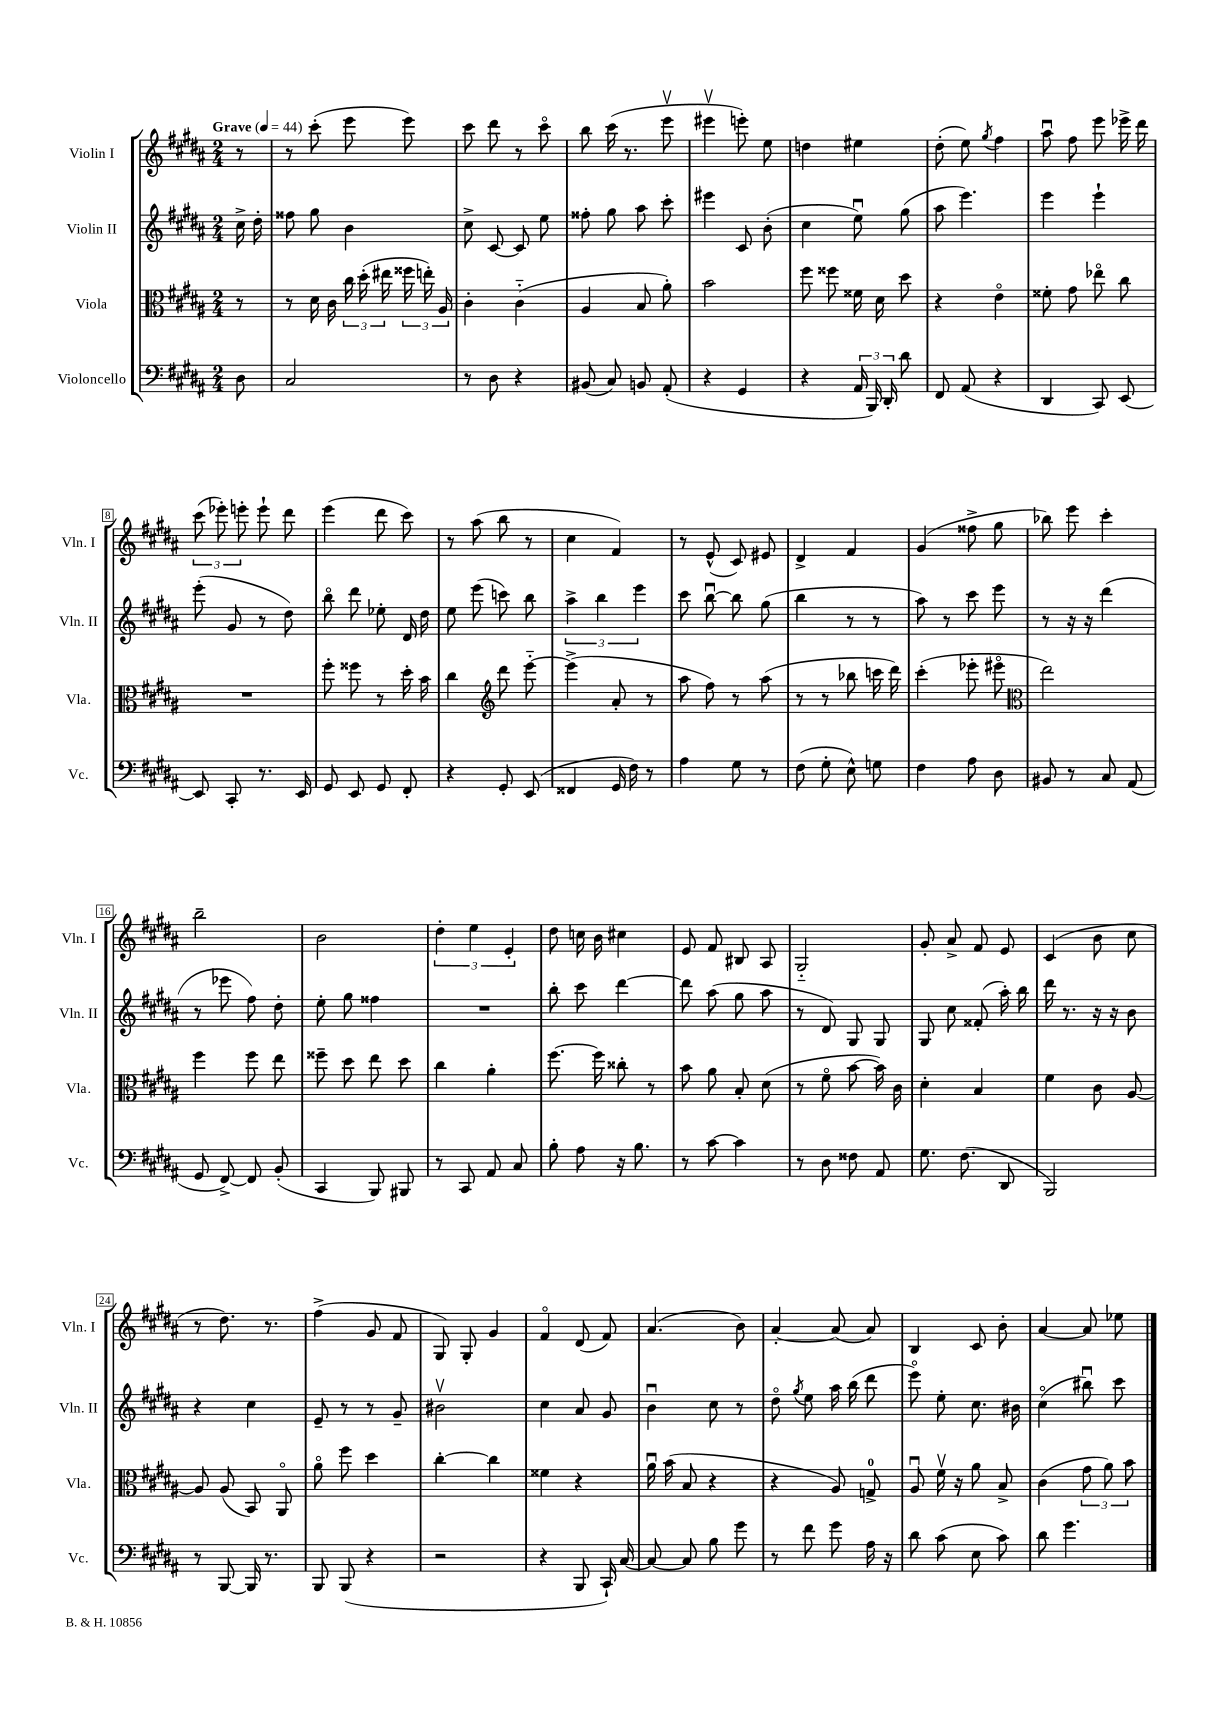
<<
\new StaffGroup <<
\new Staff = "s0" \with { instrumentName = "Violin I" shortInstrumentName = "Vln. I" } {
    \clef treble \key b \major \numericTimeSignature \time 2/4 \partial 8 \tempo "Grave" 4 = 44
    \autoBeamOff r8 |
    r8 cis'''8-.( e'''8 e'''8) |
    cis'''8 dis'''8 r8 cis'''8\flageolet |
    b''8 cis'''16( r8. e'''8\upbow |
    eis'''4\upbow e'''8-.) e''8 |
    d''4 eis''4 |
    dis''8-.( e''8) \acciaccatura { gis''8 } fis''4 |
    ais''8\downbow fis''8 e'''8 ees'''16-> dis'''16 |
    \tuplet 3/2 { cis'''8( ees'''8-.) e'''8-. } e'''8-! dis'''8 |
    e'''4( dis'''8 cis'''8) |
    r8 ais''8( b''8 r8 |
    cis''4 fis'4) |
    r8 e'8-^( cis'8) eis'8 |
    dis'4-> fis'4 |
    gis'4( fisis''8-> gis''8 |
    bes''8) e'''8 cis'''4-. |
    b''2-- |
    b'2 |
    \tuplet 3/2 { dis''4-. e''4 e'4-. } |
    dis''8 c''16 b'16 cis''4 |
    e'8 fis'8 bis8 ais8 |
    gis2-_ |
    gis'8-. ais'8-> fis'8 e'8 |
    cis'4( b'8 cis''8 |
    r8 dis''8.) r8. |
    fis''4->( gis'8 fis'8 |
    gis8) gis8-. gis'4 |
    fis'4\flageolet dis'8( fis'8) |
    ais'4.( b'8) |
    ais'4~-. ais'8( ais'8) |
    b4 cis'8 b'8-. |
    ais'4~ ais'8 ees''8 \bar "|." |
}
\new Staff = "s1" \with { instrumentName = "Violin II" shortInstrumentName = "Vln. II" } {
    \clef treble \key b \major \numericTimeSignature \time 2/4 \partial 8
    \autoBeamOff cis''16-> dis''16-. |
    fisis''8 gis''8 b'4 |
    cis''8-> cis'8~ cis'8 e''8 |
    fisis''8-. gis''8 ais''8 cis'''8-. |
    eis'''4 cis'8 b'8-.( |
    cis''4 e''8\downbow) gis''8( |
    ais''8 e'''4.) |
    e'''4 e'''4-! |
    e'''8-.( gis'8 r8 dis''8) |
    b''8\flageolet dis'''8 ees''8-. dis'16 dis''16 |
    e''8 e'''8( c'''8) b''8 |
    \tuplet 3/2 { ais''4-> b''4 e'''4 } |
    cis'''8 b''8~\downbow b''8 gis''8( |
    b''4 r8 r8 |
    ais''8) r8 cis'''8 e'''8 |
    r8 r16 r16 dis'''4( |
    r8 ees'''8 fis''8) dis''8-. |
    e''8-. gis''8 fisis''4 |
    R2 |
    b''8-. cis'''8 dis'''4~ |
    dis'''8 ais''8( gis''8 ais''8 |
    r8 dis'8) gis8 gis8 |
    gis8 cis''8 fisis'8-.( ais''16-.) b''16 |
    dis'''16 r8. r16 r16 b'8 |
    r4 cis''4 |
    e'8-- r8 r8 gis'8-- |
    bis'2\upbow |
    cis''4 ais'8 gis'8 |
    b'4\downbow cis''8 r8 |
    dis''8\flageolet \acciaccatura { gis''8 } e''8 ais''16 b''16( dis'''8 |
    e'''8\flageolet) e''8-. cis''8. bis'16 |
    cis''4\flageolet( bis''8\downbow) cis'''8 \bar "|." |
}
\new Staff = "s2" \with { instrumentName = "Viola" shortInstrumentName = "Vla." } {
    \clef alto \key b \major \numericTimeSignature \time 2/4 \partial 8
    \autoBeamOff r8 |
    r8 dis'16 cis'16 \tuplet 3/2 { cis''16 dis''16-.( eis''16 } \tuplet 3/2 { fisis''16 e''16-.) ais16 } |
    cis'4-. cis'4-_( |
    ais4 b8 ais'8-.) |
    b'2 |
    fis''8 fisis''8 fisis'16 dis'16 dis''8 |
    r4 e'4\flageolet |
    fisis'8-. gis'8 ees''8\flageolet cis''8 |
    R2 |
    fis''8-. fisis''8 r8 dis''16-. b'16 |
    cis''4 \clef treble dis'''8 e'''8~-_ |
    e'''4->( ais'8-. r8 |
    ais''8 fis''8) r8 ais''8( |
    r8 r8 bes''8 c'''16 dis'''16) |
    cis'''4-.( ees'''8-. eis'''8\flageolet |
    \clef alto e''2) |
    fis''4 fis''8 e''8 |
    fisis''8-- dis''8 e''8 dis''8 |
    cis''4 ais'4-. |
    fis''8.~ fis''16 cisis''8-. r8 |
    b'8 ais'8 b8-. dis'8( |
    r8 fis'8\flageolet b'8~ b'16) cis'16 |
    dis'4-. b4 |
    fis'4 cis'8 ais8~ |
    ais8 ais8( b,8) ais,8\flageolet |
    ais'8\flageolet fis''8 dis''4 |
    cis''4~-. cis''4 |
    fisis'4 r4 |
    ais'16\downbow b'16( b8 r4 |
    r4 ais8) g8-0-> |
    ais8\downbow fis'16\upbow r16 ais'8 b8-> |
    cis'4( \tuplet 3/2 { gis'8 ais'8) b'8 } \bar "|." |
}
\new Staff = "s3" \with { instrumentName = "Violoncello" shortInstrumentName = "Vc." } {
    \clef bass \key b \major \numericTimeSignature \time 2/4 \partial 8
    \autoBeamOff dis8 |
    cis2 |
    r8 dis8 r4 |
    bis,8( cis8) b,8 ais,8-.( |
    r4 gis,4 |
    r4 \tuplet 3/2 { ais,16 b,,16) dis,16-. } dis'8 |
    fis,8 ais,8( r4 |
    dis,4 cis,8) e,8~ |
    e,8 cis,8-. r8. e,16 |
    gis,8 e,8 gis,8 fis,8-. |
    r4 gis,8-. e,8( |
    fisis,4 gis,16 fis16) r8 |
    ais4 gis8 r8 |
    fis8( gis8-. e8-^) g8 |
    fis4 ais8 dis8 |
    bis,8 r8 cis8 ais,8( |
    gis,8 fis,8~->) fis,8 b,8-.( |
    cis,4 b,,8) bis,,8 |
    r8 cis,8 ais,8 cis8 |
    b8-. ais8 r16 b8. |
    r8 cis'8~ cis'4 |
    r8 dis8 fisis8 ais,8 |
    gis8. fis8.( dis,8 |
    b,,2) |
    r8 b,,8~ b,,16 r8. |
    b,,8 b,,8( r4 |
    r2 |
    r4 b,,8 cis,16-!) cis16~ |
    cis8~ cis8 b8 gis'8 |
    r8 fis'8 gis'8 ais16 r16 |
    dis'8 cis'8( e8 cis'8) |
    dis'8 gis'4. \bar "|." |
}
>>
>>
\layout { \context { \Score \override BarNumber.stencil = #(make-stencil-boxer 0.1 0.3 ly:text-interface::print) } }
